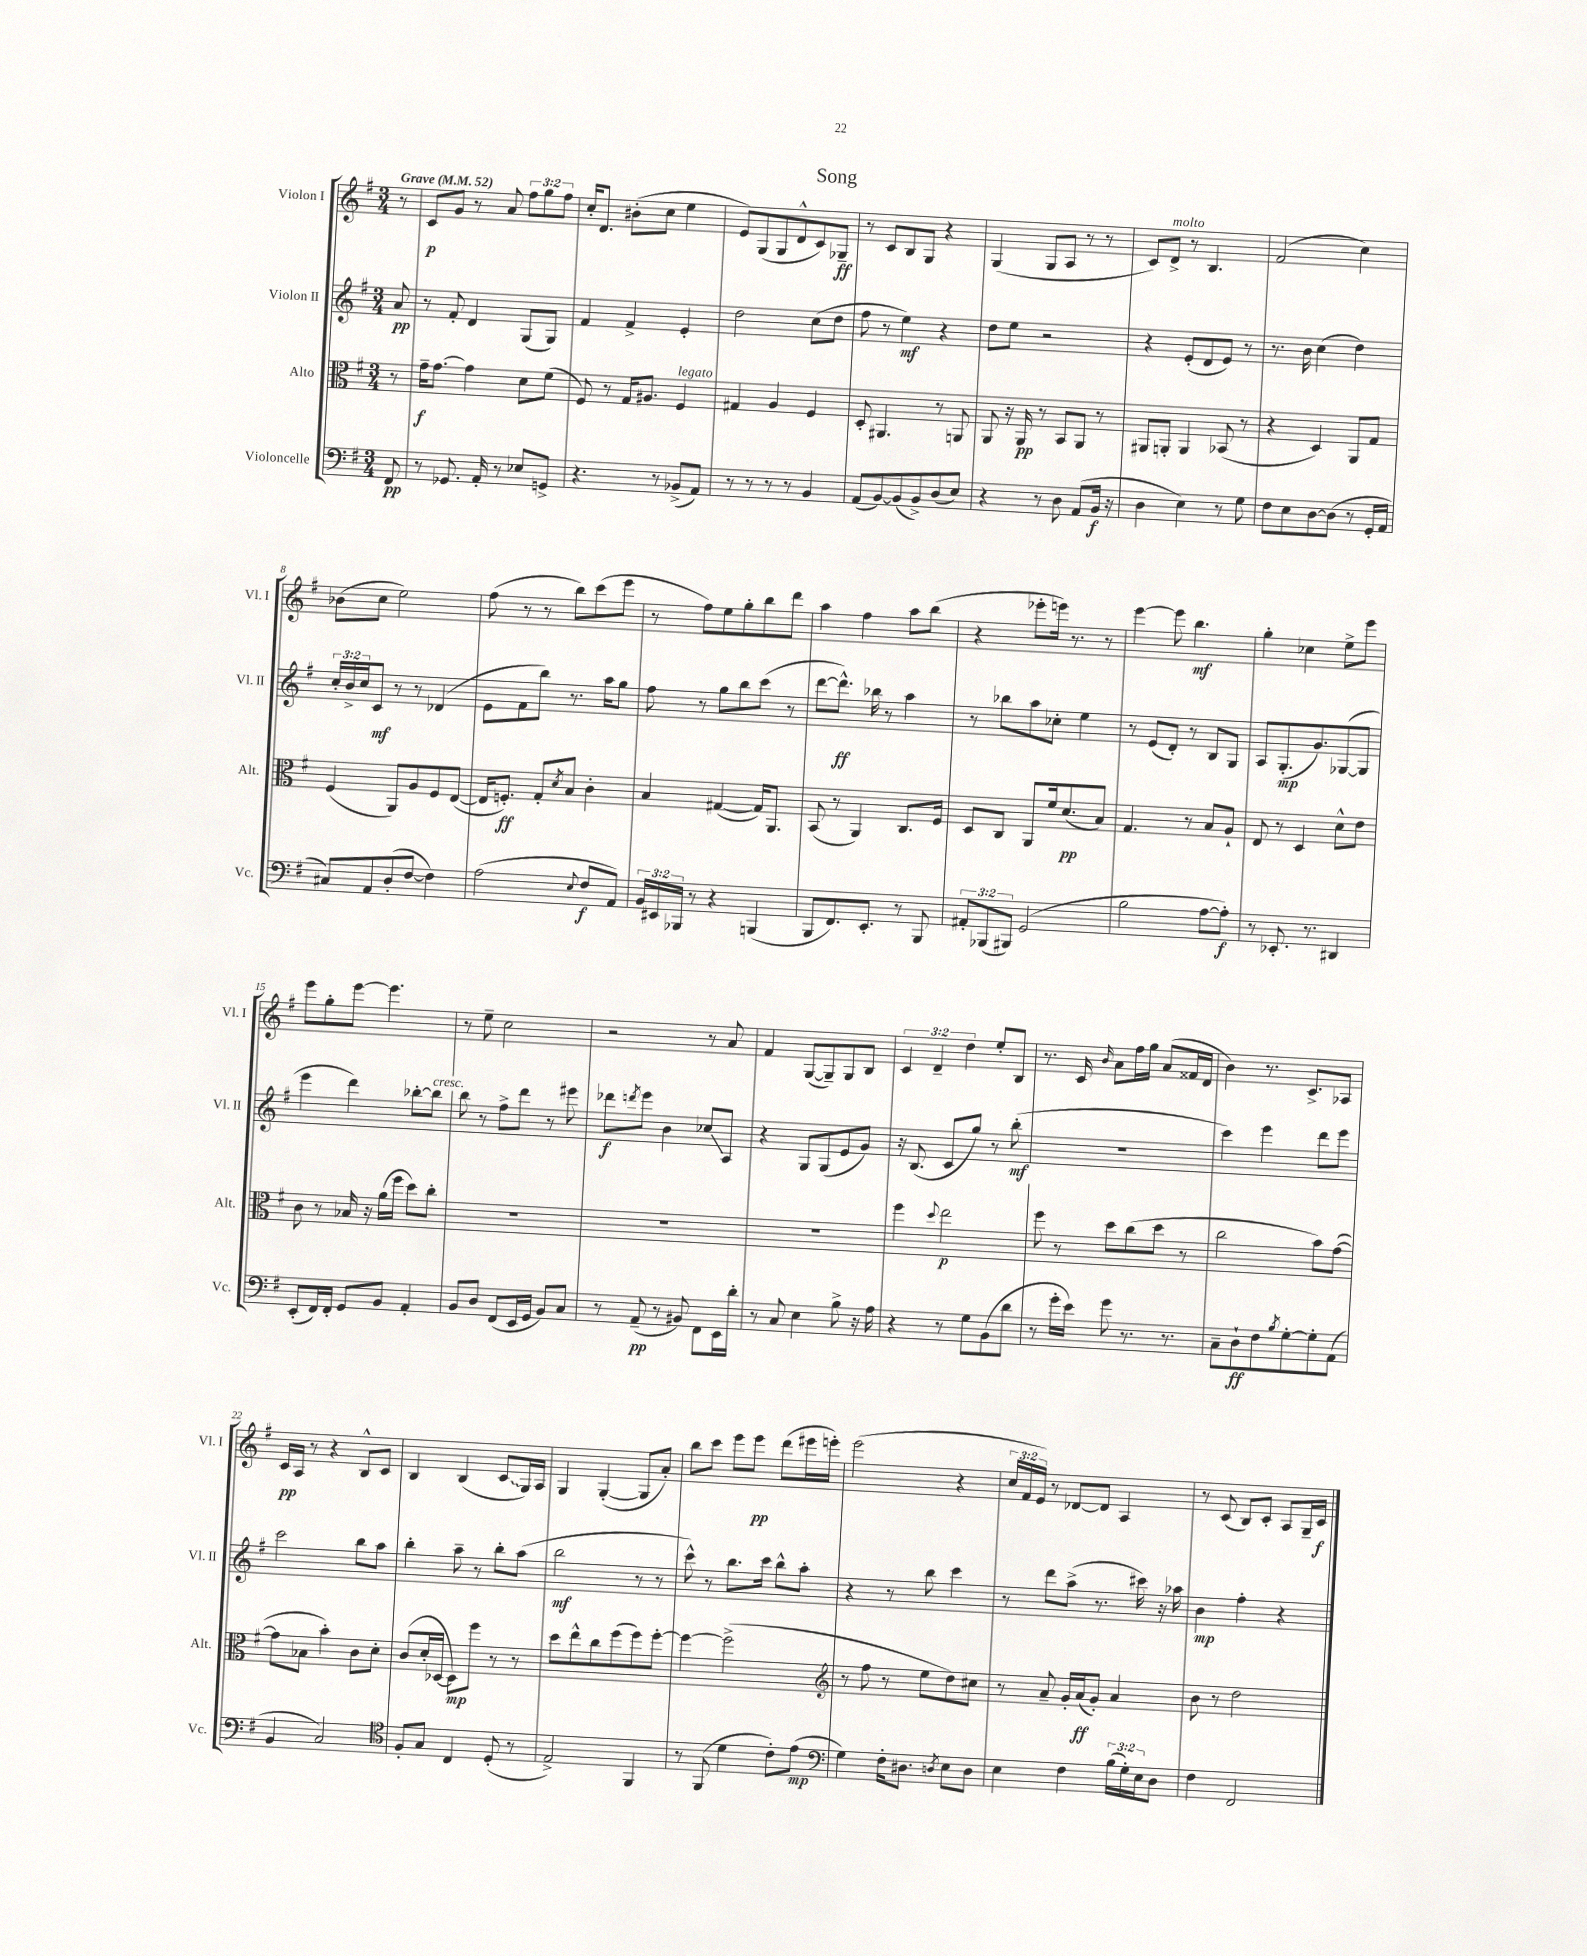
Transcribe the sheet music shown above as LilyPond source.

\header { title = "Song" }
<<
\new StaffGroup <<
\new Staff = "s0" \with { instrumentName = "Violon I" shortInstrumentName = "Vl. I" } {
    \clef treble \key g \major \numericTimeSignature \time 3/4 \override Staff.TupletNumber.text = #tuplet-number::calc-fraction-text \partial 8 \tempo "Grave" 4 = 52
    r8 |
    c'8\p g'8 r8 a'8 \tuplet 3/2 { fis''8 g''8 fis''8 } |
    c''16-. d'8. bis'8-.( c''8 e''4 |
    e'8) g8( g8 d'8-^ c'8) ges8--\ff |
    r8 c'8 b8 g8 r4 |
    g4( g8 a8 r8 r8 |
    c'8) d'8->^\markup { \italic "molto" } r8 b4. |
    fis'2( c''4) |
    bes'8( c''8 e''2) |
    fis''8( r8 r8 b''8) c'''8( e'''8 |
    r8 fis''8) e''8 g''8-. b''8 d'''8 |
    a''4 fis''4 a''8 b''8( |
    r4 ees'''8-. e'''16) r8. r8 |
    e'''4~ e'''8 b''4.\mf |
    g''4-. ces''4 e''8-> e'''8 |
    e'''8 g''8-. e'''8~ e'''4. |
    r8 e''8-- c''2 |
    r2 r8 a'8 |
    fis'4 g8~( g8--) g8 b8 |
    \tuplet 3/2 { c'4 d'4-- d''4 } e''8-. b8 |
    r8. c'16 \grace { b'16 } a'8 fis''16 g''16 a'8( fisis'16 d'16 |
    b'4) r8. c'8.-> aes8 |
    c'16\pp a16 r8 r4 b8-^ c'8 |
    b4 b4( \once \override Glissando.style = #'zigzag c'8\glissando g16) a16 |
    g4 g4~-.( g8 a'8-.) |
    b''8 c'''8 e'''8 e'''8\pp d'''8( eis'''16 e'''16-.) |
    e'''2( r4 |
    \tuplet 3/2 { c''16 fis'16 e'16) } r8 des'8~ des'8 a4 |
    r8 c'8( b8) c'8-. a8 g16-- c'16\f \bar "|." |
}
\new Staff = "s1" \with { instrumentName = "Violon II" shortInstrumentName = "Vl. II" } {
    \clef treble \key g \major \numericTimeSignature \time 3/4 \override Staff.TupletNumber.text = #tuplet-number::calc-fraction-text \partial 8
    a'8\pp |
    r8 fis'8-. d'4 g8( g8) |
    fis'4 fis'4-> e'4-. |
    d''2 c''8( d''8 |
    fis''8 r8 e''4\mf) r4 |
    d''8 e''8 r2 |
    r4 e'8-.( d'8 e'8) r8 |
    r8. b'16 c''4( d''4) |
    \tuplet 3/2 { c''16-. b'16-> c''16 } c'8\mf r8 r8 des'4( |
    e'8 fis'8 b''8) r8. a''16 g''8 |
    fis''8 r8 g''8 b''8 c'''8( r8 |
    d'''8~ d'''8.-^\ff) bes''16 r8 a''4 |
    r8 bes''8 a''8 ces''8-. e''4 |
    r8 e'8( d'8-.) r8 b8 g8 |
    a8 g8.-.\mp( g'8.) ges8~( ges8 |
    e'''4 d'''4) bes''8~-. bes''8^\markup { \italic "cresc." } |
    b''8 r8 fis''8-> d'''8 r8 eis'''8 |
    des'''8\f \acciaccatura { d'''8 } e'''8 b'4 ces''8\glissando a8 |
    r4 g8 g8( e'8 g'8) |
    r16 b8.( c'8 g''8) r8 b''8-.\mf( |
    R2. |
    c'''4) e'''4 d'''8 e'''8 |
    c'''2 b''8 a''8 |
    b''4-. a''8-- r8 b''8-. a''8( |
    b''2\mf r8 r8 |
    c'''8-^) r8 b''8. c'''16 b''8-^ a''8-. |
    r4 r8 b''8 c'''4 |
    r8 d'''8 a''8->( r8. cis'''16) r16 aes''16 |
    b'4\mp fis''4-. r4 \bar "|." |
}
\new Staff = "s2" \with { instrumentName = "Alto" shortInstrumentName = "Alt." } {
    \clef alto \key g \major \numericTimeSignature \time 3/4 \partial 8
    r8 |
    g'16--\f g'8.~ g'4 d'8 fis'8( |
    fis8) r8 g16 ais8. fis4^\markup { \italic "legato" } |
    gis4 a4 fis4 |
    \once \override Glissando.style = #'zigzag d8-.\glissando ais,4. r8 a,8 |
    a,8 r16 a,16\pp r8 b,8 a,8 r8 |
    ais,8 a,8-. a,4 bes,8( r8 |
    r4 d4) a,8 g8 |
    fis4( a,8) a8 fis8 e8~( |
    e16 f8.-.\ff) g8-. \acciaccatura { d'8 } b8 c'4-. |
    b4 gis4~( gis16) a,8. |
    b,8( r8 a,4) c8. fis16 |
    d8 c8 a,8 fis'16 d'8.\pp( b8) |
    g4. r8 b8 a8-! |
    e8 r8 d4 d'8-^ e'8 |
    c'8 r8 bes16 r16 a'16( fis''16 d''8) c''8-. |
    R2. |
    R2. |
    R2. |
    fis''4 \appoggiatura { d''8 } e''2\p |
    fis''8 r8 d''8 c''8( d''8 r8 |
    c''2 b'8) g'8~( |
    g'8 bes8 b'4-.) c'8 d'8-. |
    c'8( d'16-. des16~ des8\mp) fis''8 r8 r8 |
    d''8 e''8-^ c''8 fis''8( fis''8) fis''8~-. |
    fis''4~ fis''2->( |
    \clef treble r8 fis''8 r8 e''8 d''8) cis''8 |
    r8 a'8-- g'16-. a'16\ff( g'8-.) a'4 |
    b'8 r8 d''2 \bar "|." |
}
\new Staff = "s3" \with { instrumentName = "Violoncelle" shortInstrumentName = "Vc." } {
    \clef bass \key g \major \numericTimeSignature \time 3/4 \override Staff.TupletNumber.text = #tuplet-number::calc-fraction-text \partial 8
    fis,8\pp |
    r8 ges,8. a,16-. r8 ees8 g,8-> |
    r4. r8 bes,8->( a,8) |
    r8 r8 r8 r8 b,4 |
    a,8( b,8~) b,8( b,8->) d8( e8) |
    r4 r8 d8 a,8( b,16\f r16 |
    d4 e4) r8 g8 |
    fis8 e8 d8~ d8( r8 g,16-. a,16 |
    cis8) a,8 d8-.( fis8~ fis4) |
    a2( \appoggiatura { e8 } fis8\f a,8) |
    \tuplet 3/2 { b,16 eis,16 bes,,16 } r8 r4 b,,4( |
    b,,8 fis,8.) e,8.-. r8 b,,8 |
    \tuplet 3/2 { ais,8-. bes,,8( bis,,8) } g,2( |
    b2 a8~ a8-.\f) |
    r8 ees,8.-. r8. dis,4 |
    e,8-.( fis,16) fis,16-. g,8 b,8 a,4-. |
    b,8 d8 fis,8( e,16 g,16 b,8) c8 |
    r8 a,8--\pp( r8 bis,8) fis,8 e,16 d'16-. |
    r8 c8 e4 b8-> r16 a16 |
    r4 r8 g8 b,8( d'8 |
    r8 g'16-. e'16) g'8 r8. r8. |
    c8-- d8-!\ff fis8 \acciaccatura { b8 } g8~-. g8-. a,8( |
    b,4 c2) |
    \clef tenor fis8-. g8 c4 d8-.( r8 |
    e2->) fis,4 |
    r8 fis,8( d'4 c'8-.) e'8\mp( |
    \clef bass g4) fis16-. dis8. \acciaccatura { d8 } e8 d8 |
    e4 fis4 \tuplet 3/2 { b16( g16-.) e16 } d8 |
    fis4 fis,2 \bar "|." |
}
>>
>>
